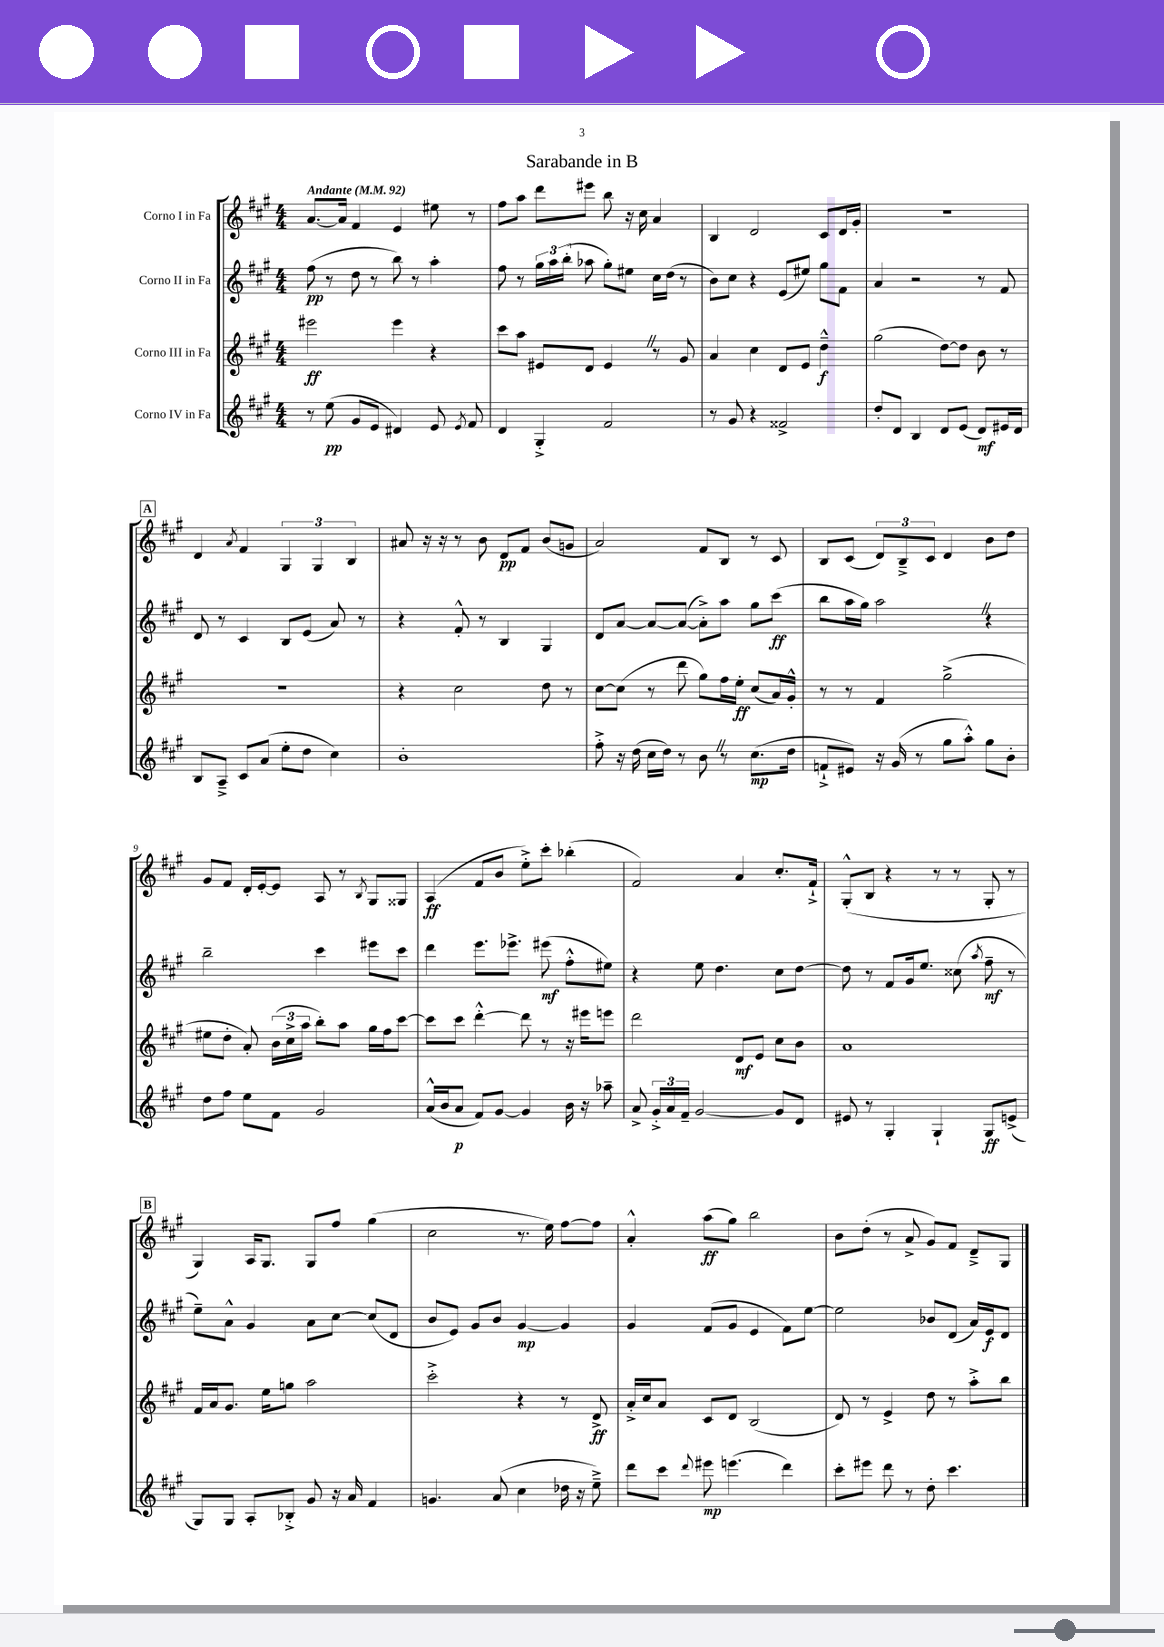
\header { title = "Sarabande in B" }
<<
\new StaffGroup <<
\new Staff = "s0" \with { instrumentName = "Corno I in Fa" } {
    \clef treble \key a \major \numericTimeSignature \time 4/4 \tempo "Andante" 4 = 92
    \autoBeamOff a'8.[~ a'16] fis'4 e'4 eis''8 r8 |
    fis''8[ a''8] d'''8[ eis'''8] b''8 r16 cis''16 a'4 |
    b4 d'2 cis'8[ d'16 gis'16]-. |
    r1 |
    \mark \markup { \box "A" } d'4 \acciaccatura { a'8 } fis'4 \tuplet 3/2 { gis4 gis4 b4 } |
    ais'8 r16 r16 r8 b'8 d'8[\pp fis'8] b'8[( g'8] |
    a'2) fis'8[ b8] r8 cis'8 |
    b8[ cis'8]( \tuplet 3/2 { d'8[) b8---> cis'8] } d'4 b'8[ d''8] |
    gis'8[ fis'8] d'16[-. e'16~-. e'8] a8 r8 \acciaccatura { b8 } gis8[ gisis8] |
    a4\ff( fis'8[ b'8] e''8[-.->) cis'''8]-. bes''4-.( |
    fis'2) a'4 cis''8.[-. fis'16]-!-> |
    gis8[-.-^( b8] r4 r8 r8 gis8-. r8 |
    \mark \markup { \box "B" } gis4) a16[ gis8.] gis8[ fis''8] gis''4( |
    cis''2 r8. e''16) fis''8[~ fis''8] |
    a'4-.-^ a''8[\ff( gis''8]) b''2 |
    b'8[ d''8]-.( r8 a'8-> gis'8[) fis'8] d'8[---> gis8] \bar "|." |
}
\new Staff = "s1" \with { instrumentName = "Corno II in Fa" } {
    \clef treble \key a \major \numericTimeSignature \time 4/4
    \autoBeamOff fis''8\pp( r8 d''8 r8 b''8) r8 a''4-. |
    fis''8 r8 \tuplet 3/2 { gis''16[ a''16 b''16]-.( } aes''8 gis''8[-.) eis''8] cis''16[ d''16]( r8 |
    b'8[) cis''8] r4 e'8[( eis''8]) gis''8[ fis'8] |
    a'4 r2 r8 fis'8 |
    \mark \markup { \box "A" } d'8 r8 cis'4 b8[ e'8]( a'8) r8 |
    r4 fis'8-.-^ r8 b4 gis4 |
    d'8[ a'8]~ a'8[~ a'8]~( a'8[-.->) a''8] gis''8[ cis'''8]\ff( |
    b''8[ a''16 gis''16]) a''2 \once \override BreathingSign.text = \markup { \musicglyph "scripts.caesura.straight" } \breathe r4 |
    b''2-- cis'''4 eis'''8[ cis'''8] |
    d'''4 e'''8.[ ees'''8.]-> eis'''8\mf( fis''8[-.-^ eis''8]) |
    r4 e''8 d''4. cis''8[ d''8]~ |
    d''8 r8 fis'8[ gis'16 e''8.] cisis''8( \acciaccatura { a''8 } fis''8--\mf r8 |
    \mark \markup { \box "B" } e''8[--) a'8]-^ gis'4 a'8[ cis''8]~ cis''8[( d'8] |
    b'8[ e'8]) gis'8[ b'8] gis'4~\mp gis'4 |
    gis'4 fis'8[( gis'8] e'4 fis'8[) e''8]~ |
    e''2 bes'8[ d'8]( a'16[) e'16\f d'8] \bar "|." |
}
\new Staff = "s2" \with { instrumentName = "Corno III in Fa" } {
    \clef treble \key a \major \numericTimeSignature \time 4/4
    \autoBeamOff eis'''2\ff eis'''4 r4 |
    cis'''8[ a''8] eis'8[ d'8] eis'4 \once \override BreathingSign.text = \markup { \musicglyph "scripts.caesura.straight" } \breathe r8 gis'8 |
    a'4 cis''4 d'8[ e'8] d''4---^\f |
    gis''2( d''8[~) d''8] b'8 r8 |
    \mark \markup { \box "A" } r1 |
    r4 cis''2 d''8 r8 |
    cis''8[~ cis''8]( r8 d'''8 gis''8[) fis''16 e''16]-.\ff cis''8[( a'16) gis'16]-.-^ |
    r8 r8 fis'4 gis''2->( |
    eis''8[ d''8]-. a'8-.) \tuplet 3/2 { b'16[( cis''16-> a''16] } b''8[-.) a''8] gis''16[ fis''16 cis'''8]~ |
    cis'''8[ cis'''8] d'''4~-.-^ d'''8 r8 r16 eis'''16[ e'''8] |
    d'''2 d'8[\mf e'8] cis''8[ b'8] |
    a'1 |
    \mark \markup { \box "B" } fis'16[ a'16 gis'8.] e''16[ g''8] a''2 |
    cis'''2-.-> r4 r8 d'8->\ff |
    a'16[-.-> cis''16 a'8] cis'8[ d'8] b2( |
    d'8) r8 e'4-> d''8 r8 a''8[-.-> b''8] \bar "|." |
}
\new Staff = "s3" \with { instrumentName = "Corno IV in Fa" } {
    \clef treble \key a \major \numericTimeSignature \time 4/4
    \autoBeamOff r8 e''8\pp( gis'8[ e'8] dis'4) e'8 \acciaccatura { e'8 } fis'8 |
    d'4 gis4-.-> fis'2 |
    r8 gis'8 r4 fisis'2-> |
    d''8[-. d'8] b4 d'8[ e'8]( d'8[\mf) eis'16 d'16] |
    \mark \markup { \box "A" } b8[ a8]---> cis'8[ a'8]( e''8[-. d''8] cis''4) |
    b'1-. |
    fis''8-.-> r16 d''16( cis''16[ d''16]) r8 b'8 \once \override BreathingSign.text = \markup { \musicglyph "scripts.caesura.straight" } \breathe r8 cis''8.[\mp( d''16] |
    f'8[-!-> eis'8]) r16 gis'16( r8 gis''8[ a''8]-.-^) gis''8[ b'8]-. |
    d''8[ fis''8] e''8[ fis'8] gis'2 |
    a'16[-^( b'16 a'8]\p fis'8[) gis'8]~ gis'4 b'16 r16 aes''8-- |
    a'8-> \tuplet 3/2 { gis'16[-.-> a'16 fis'16]-- } gis'2~ gis'8[ d'8] |
    eis'8 r8 gis4-. gis4-! gis8[\ff e'8]->( |
    \mark \markup { \box "B" } gis8[) gis8] a8[-. bes8]-.-> gis'8 r16 a'16 fis'4 |
    g'4. a'8( cis''4 des''16 r16 e''8--->) |
    d'''8[ cis'''8] \appoggiatura { d'''8 } eis'''8\mp e'''4.( d'''4) |
    cis'''8[-. eis'''8] d'''8 r8 d''8-. cis'''4. \bar "|." |
}
>>
>>
